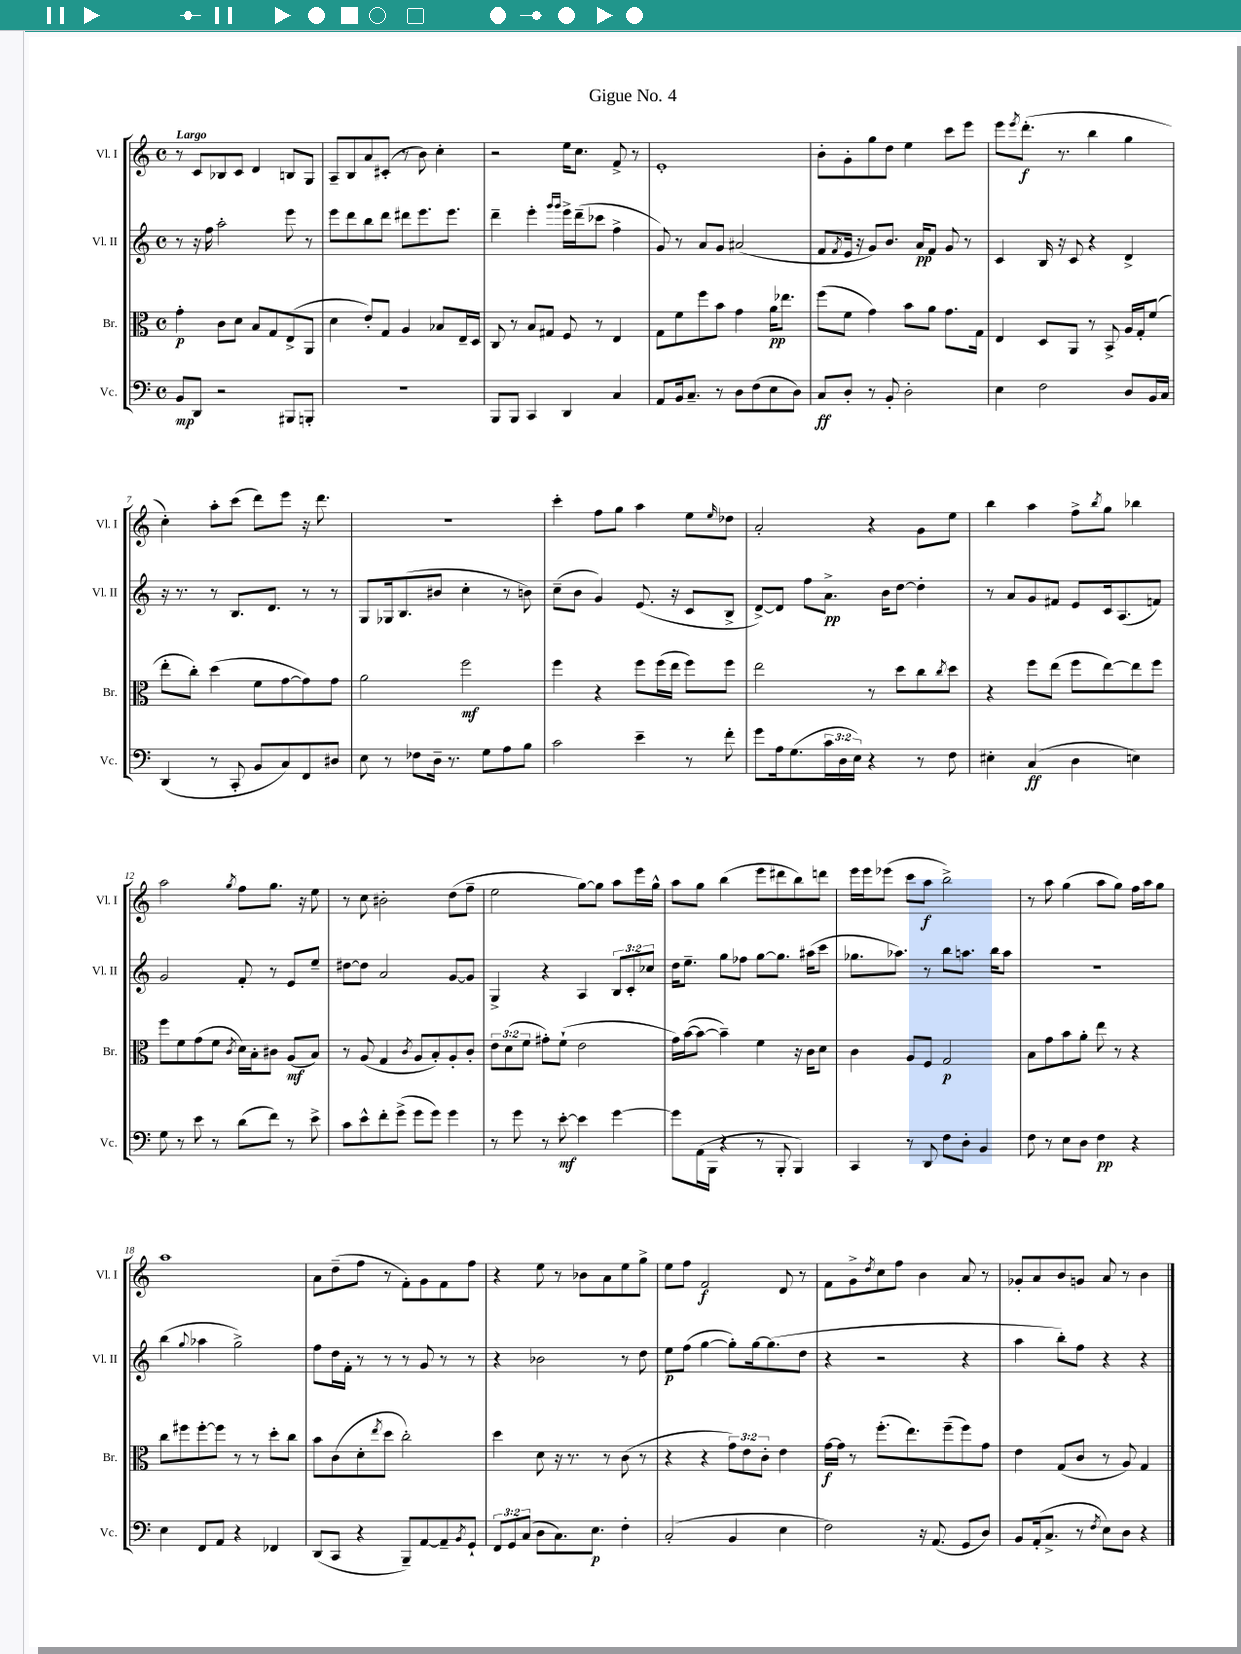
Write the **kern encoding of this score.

**kern	**kern	**kern	**kern
*staff4	*staff3	*staff2	*staff1
*clefF4	*clefC3	*clefG2	*clefG2
*k[]	*k[]	*k[]	*k[]
*M4/4	*M4/4	*M4/4	*M4/4
*met(c)	*met(c)	*met(c)	*met(c)
8BB/L	4g'\	8r	8r
8DD/J	.	16r	8c/L
.	.	16ff\	.
2r	8c\L	2aa'\	8B-/
.	8d\J	.	8c/J
.	8B/L	.	4d/
.	8G/	.	.
8BBB#/L	(8E^/	8eee\	8B/L
8BBB'/J	8AA/J	8r	8G/J
=	=	=	=
1r	4d\	8eee\L	8A~/L
.	.	8ddd\	8B/
.	8e'/L)	8bb\	8a/
.	8G/J	8ddd\J	(8c#'/J
.	4A/	8ddd#\L	8r
.	.	8.eee\	8b\)
.	8B-/L	.	4cc'\
.	.	8.eee\J	.
.	16E~/L	.	.
.	16D/JJ	.	.
=	=	=	=
8BBB/L	8C/	4ddd~\	2r
8BBB/J	8r	.	.
4CC/	8B/L	4eee'\	.
.	8G#/J	.	.
.	.	16qqggg/LL	.
.	.	16qqggg/JJ	.
4DD/	8F/	16eee^\LL	16ee\LK
.	.	(16ddd~\J	8.cc\J
.	8r	8ccc-\J	.
4C/	4E/	4ff^\	8f^/
.	.	.	8r
=	=	=	=
8AA/L	8G\L	8g/)	1e'
16BB/k	8f\	8r	.
8.C~/J	.	.	.
.	8ff\	8a/L	.
8r	8b\J	8g/J	.
8D\L	4g\	(2a#/	.
(8F\	.	.	.
8E\	16a\LK	.	.
.	8.ee-\J	.	.
8D\J)	.	.	.
=	=	=	=
8C/L	(8ff\L	8f/L	8b'\L
.	.	8qf/	.
8D'/J	8f\J	16e/Jk	8g'\
.	.	16r	.
8r	4g\)	8g/L)	8gg\
8BB'/	.	8.b/J	8dd\J
2D'\	8b\L	.	4ee\
.	.	16a/LK	.
.	8a\J	8f/J	.
.	8.g\L	8g/	8ccc\L
.	.	8r	8eee\J
.	16G\Jk	.	.
=	=	=	=
4E\	4E/	4c/	8eee\L
.	.	.	8qeee/
.	.	.	(8.ddd'\J
2F\	8D/L	16B/	.
.	.	16r	8.r
.	8AA/J	8c/	.
.	8r	4r	4bb\
.	8BB^/	.	.
8D/L	16A/LL	4d^/	4gg\
.	16G'/J	.	.
16BB/L	(8f/J	.	.
16C/JJ	.	.	.
=	=	=	=
(4DD/	8ee'\L	16r	4cc'\)
.	.	8.r	.
.	8cc'\J)	.	.
8r	(4dd\	8r	8aa'\L
8CC'/	.	8.B/L	(8ccc\J
8BB/L	8f\L	.	8ddd\L)
.	.	8.d/J	.
8C/)	[8g\	.	8eee\J
8FF/	8g\])	8r	16r
.	.	.	8.ddd\
8D#/J	8g\J	8r	.
=	=	=	=
8E\	2a\	8G/L	1r
8r	.	16G-/k	.
.	.	(8.B/	.
8F-\L	.	.	.
16D~\Jk	.	8b#/J	.
8.r	.	.	.
.	2ff\	4cc'\	.
8G\L	.	.	.
8A\	.	8r	.
8B\J	.	8b\)	.
=	=	=	=
2c\	4ff\	(8cc~\L	4ccc'\
.	.	8b\J	.
.	4r	4g/)	8ff\L
.	.	.	8gg\J
4e~\	8ff\L	(8.e/	4aa\
.	(16ff\L	.	.
.	16ee\JJ	16r	.
8r	8ff\L)	8c/L	8ee\L
.	.	.	16qqee/
8f'\	8ff\J	8B^/J	8dd-\J
=	=	=	=
8g\L	2ee\	[8d^/L)	2a'/
16A\k	.	8d/]J	.
(8.G\	.	.	.
.	.	8ff\L	.
24c\L	.	8.a^\J	.
24D\	.	.	.
24E\JJ)	.	.	.
4r	8r	.	4r
.	.	16b\LK	.
.	8dd\L	[8dd\J	.
8r	8cc\	4dd'\]	8g\L
.	8qcc/	.	.
8F\	8dd\J	.	8ee\J
=	=	=	=
4E#'\	4r	8r	4bb\
.	.	8a/L	.
(4C/	8ff\L	8g/	4aa\
.	(8ee\J	8f#/J	.
4D\	8ff\L	8e/L	8ff^\L
.	.	.	8qbb/
.	[8ee\)	16c/k	8gg\J
.	.	(8.A/	.
4E\)	8ee\]	.	4bb-\
.	8ff\J	8f/J)	.
=	=	=	=
8G\	8ff\L	2g/	2aa\
8r	8f\	.	.
8e\	(8g\	.	.
8r	8f\J	.	.
.	8qc/	.	8qgg/
(8d\L	16d\LL)	8f'/	8ff\L
.	16B'\J	.	.
8f\J)	8c#\J	8r	8.gg\J
8r	(8A/L	8e/L	.
.	.	.	16r
8e^\	8B/J)	8ee~/J	8ee\
=	=	=	=
8c\L	8r	[8dd#\L	8r
8e^^\	(8A/	8dd#\]J	8cc\
8f'\	4G/	2a/	2b#'\
(8g^\J	.	.	.
.	8qc/	.	.
8g\L	8A/L	.	.
8g\J)	8B'/)	.	.
4g\	8A'/	[8g/L	(8dd\L
.	8c'/J	8g/]J	8ff~\J
=	=	=	=
8r	12e\L	4G^/	2ee\
.	(12d\	.	.
8g\	.	.	.
.	12f\J	.	.
8r	8g#'\L)	4r	.
[8e'\	(8f`\J	.	.
4e\]	2e\	4A/	[8gg\L)
.	.	.	8gg\]J
[4g\	.	12B/L	8aa\L
.	.	12c'/	.
.	.	.	16eee\L
.	.	12cc-/J	.
.	.	.	16gg^^\JJ
=	=	=	=
8g\]L	16g\LL)	16dd\LK	8aa\L
.	([16b\J	8.ee~\J	.
(16AA\L	8b\_J	.	8gg\J
16BBB\JJ	.	.	.
4r	4b~\])	8gg\L	(4bb\
.	.	8ff-\J	.
8r	4f\	[8gg\L	8eee\L
8BBB'/	.	8.gg\]J	8ddd#\
4BBB/)	16r	.	8bb\)
.	16c\LK	(16aa#\LK	.
.	8d\J	8ccc\J	8ddd\J
=	=	=	=
4CC/	4c\	8.gg-\L	16eee\LL
.	.	.	16eee\J
.	.	.	(8eee-\J
.	.	8.aa-\J)	.
8r	8A/L	.	8ccc\L
8DD/	8F/J	8r	8aa\J
8F\L	2G/	8bb\L	2bb^\)
8D'\J	.	8.aa\J	.
4BB/	.	.	.
.	.	16bb\LK	.
.	.	8aa\J	.
=	=	=	=
8F\	8B\L	1r	8r
8r	8g\	.	8aa\
8E\L	8b\	.	(4gg\
8D\J	8a'\J	.	.
4F\	8ee\	.	8aa\L
.	8r	.	8gg\J)
4r	4r	.	16ff\LL
.	.	.	16aa\J
.	.	.	8gg\J
=	=	=	=
4E\	8cc\L	(4bb\	1aa
.	8ff#\	.	.
.	.	8qqgg/	.
8FF/L	[8ff#'\	4aa-\	.
8AA/J	8ff#\]J	.	.
4r	8r	2gg^\)	.
.	8r	.	.
4FF-/	8dd'\L	.	.
.	8cc\J	.	.
=	=	=	=
(8DD/L	8b\L	8ff\L	8a\L
8CC/J	(8c\	16dd\L	(8dd~\
.	.	16f'\JJ	.
4r	8d'\	8r	8ff\J
.	8qee/	.	.
.	8dd\J	8r	8r
8BBB~/L)	2cc'\)	8r	8f'\L)
[8AA/	.	8g/	8g\
8AA~/]	.	8r	8f\
8qBB/	.	.	.
8GG`/J	.	8r	8ff\J
=	=	=	=
12FF/L	4dd\	4r	4r
12GG/	.	.	.
(12C/J	.	.	.
8D\L	8d\	2b-\	8ee\
8.C\)	16r	.	8r
.	8.r	.	.
.	.	.	8b-\L
8.E\J	.	.	.
.	8r	.	8a\
4F'\	(8c\	8r	8ee\
.	8r	8dd\	8gg^\J
=	=	=	=
(2C'/	4r	8ee\L	8ee\L
.	.	(8ff\J	8ff\J
.	4r	[4gg\	2f/
4BB/	12g\L)	8gg'\]L)	.
.	12e\	.	.
.	.	[16gg\k	.
.	12c'\J	.	.
.	.	(8.gg\]	.
4E\	4e\	.	8d/
.	.	8dd\J	8r
=	=	=	=
2F\)	[16g\LL	4r	8f\L
.	16g\]JJ	.	.
.	8r	.	8g^\
.	.	.	8qdd/
.	(8.ff'\L	2r	8cc\
.	.	.	8ff\J
.	8.ee\)	.	.
16r	.	.	4b\
(8.AA/	.	.	.
.	(8ff~\	.	.
8GG/L	8ff\)	4r	8a/
8D/J)	8g\J	.	8r
=	=	=	=
8BB/L	4e\	4aa\	8g-'/L
(16AA'/k	.	.	8a/
8.C^/J	.	.	.
.	(8G/L	8bb'\L)	8b/
8r	8c/J	8ff\J	8g/J
8qF/	.	.	.
8E\L)	8r	4r	8a/
8D\J	8A/)	.	8r
4r	4G/	4r	4b\
==	==	==	==
*-	*-	*-	*-
